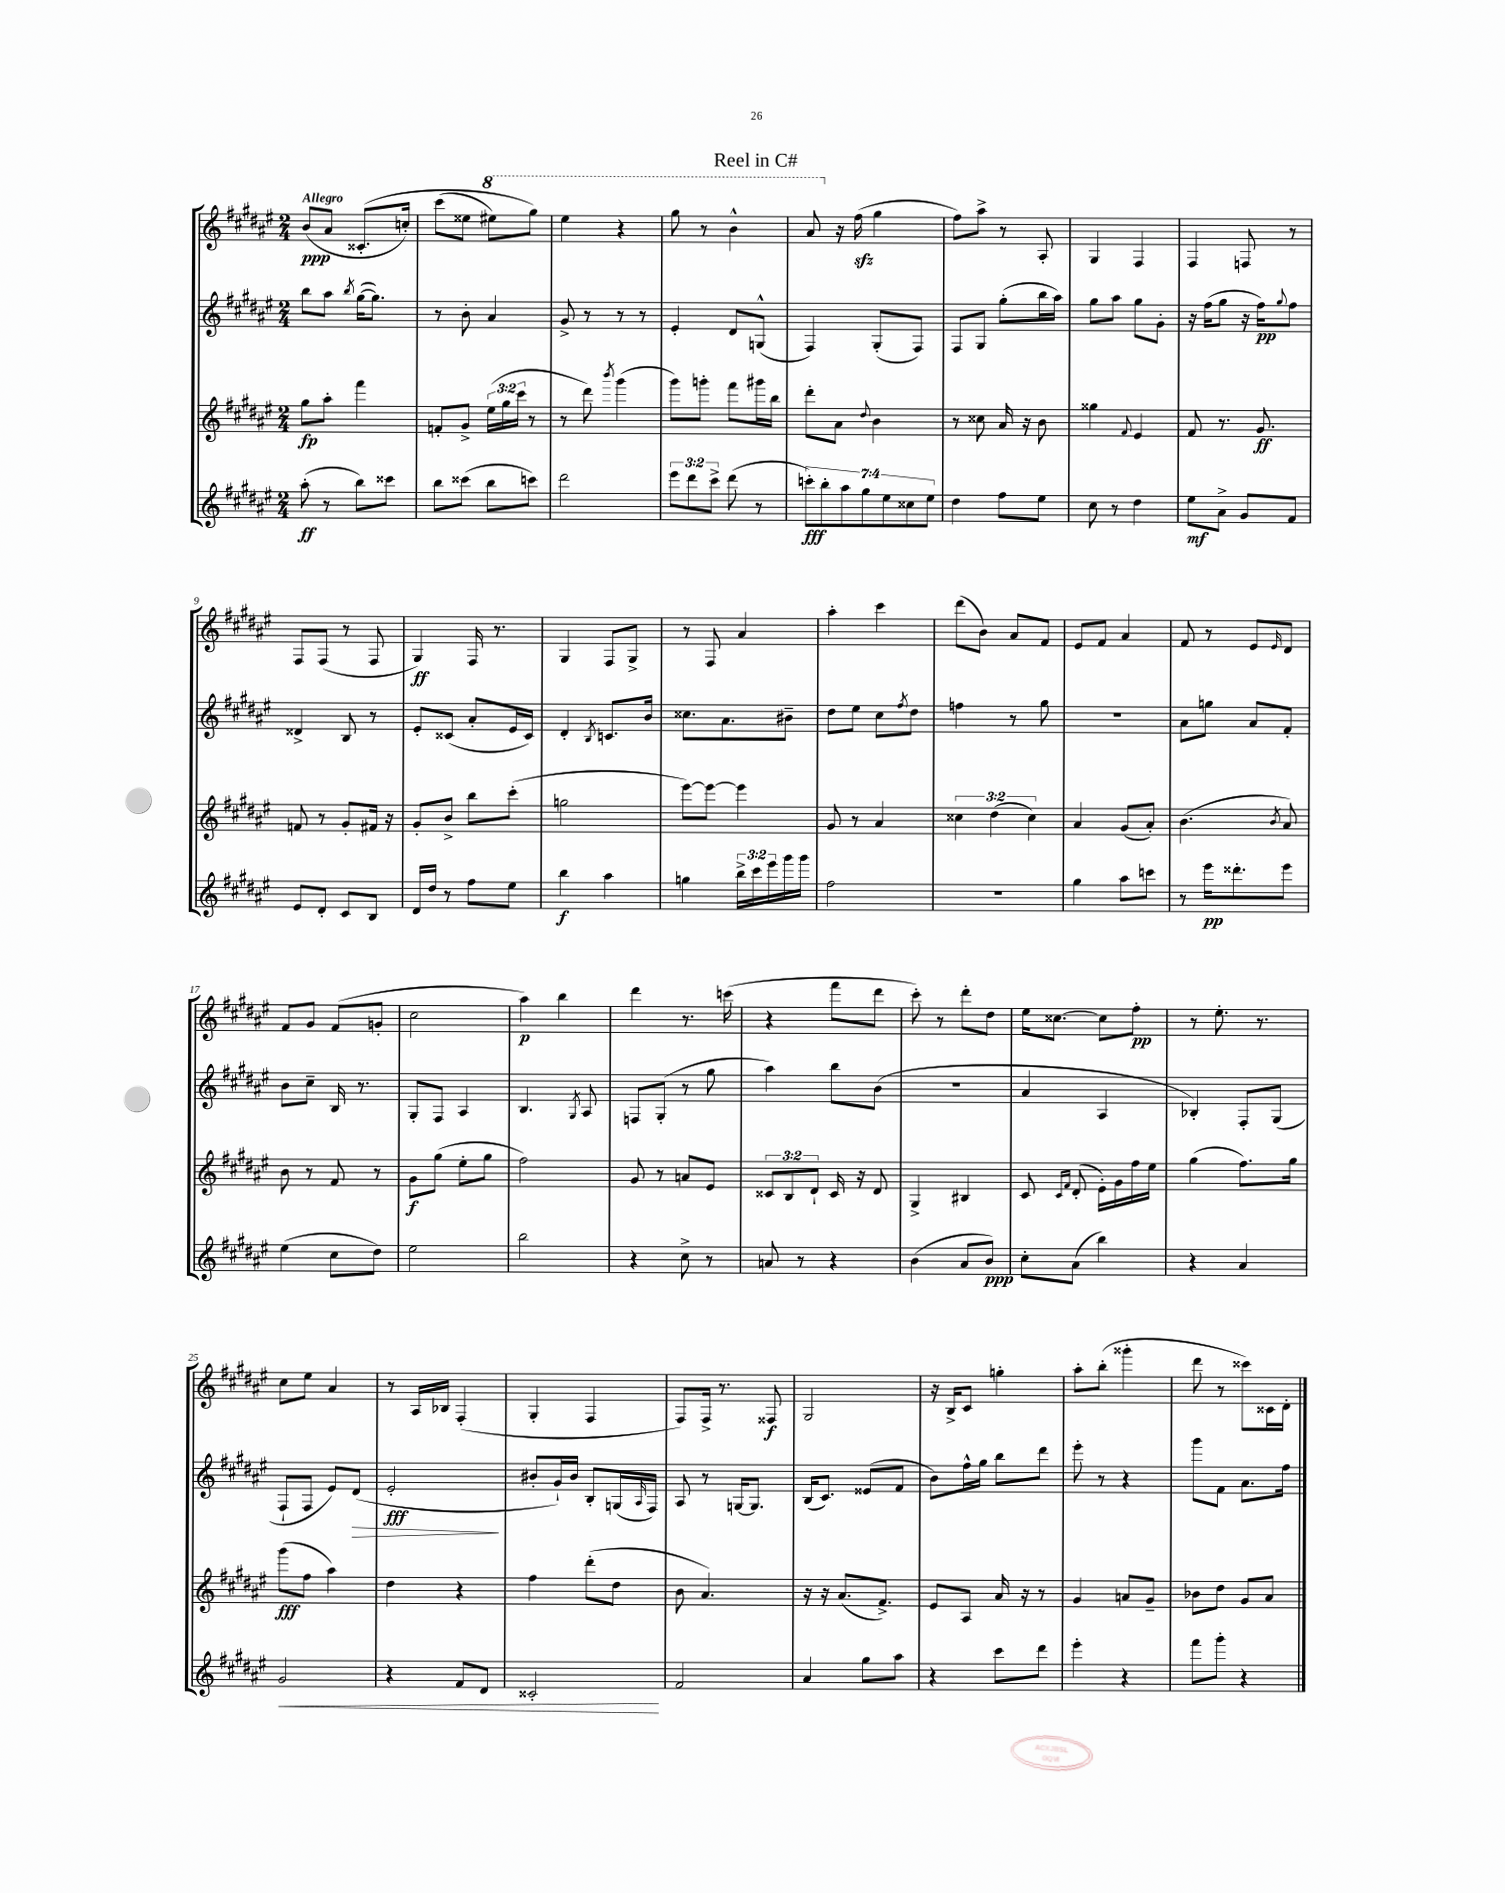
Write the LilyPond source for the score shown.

\header { title = "Reel in C#" }
<<
\new StaffGroup <<
\new Staff = "s0" {
    \clef treble \key fis \major \numericTimeSignature \time 2/4 \tempo "Allegro"
    b'8\ppp( ais'8 cisis'8.-.\( c''16-.) |
    cis'''8( eisis''8 \ottava #1 eis'''!8) gis'''8\) |
    eis'''4 r4 |
    gis'''8 r8 b''4-^ |
    ais''8 \ottava #0 r16 fis''16\sfz( gis''4 |
    fis''8) ais''8-> r8 ais8-. |
    gis4 fis4 |
    fis4 f8 r8 |
    fis8 fis8( r8 fis8 |
    gis4\ff) fis16 r8. |
    gis4 fis8 gis8-> |
    r8 fis8 ais'4 |
    ais''4-. cis'''4 |
    dis'''8( b'8) ais'8 fis'8 |
    eis'8 fis'8 ais'4 |
    fis'8 r8 eis'8 \grace { eis'16 } dis'8 |
    fis'8 gis'8 fis'8( g'8-. |
    cis''2 |
    ais''4\p) b''4 |
    dis'''4 r8. c'''16( |
    r4 fis'''8 dis'''8 |
    cis'''8-.) r8 dis'''8-. dis''8 |
    eis''16 cisis''8.~ cisis''8 fis''8-.\pp |
    r8 eis''8.-. r8. |
    cis''8 eis''8 ais'4 |
    r8 ais16 bes16 fis4-.( |
    gis4-. fis4 |
    fis8) fis16-> r8. fisis8\f |
    gis2 |
    r16 b16-> cis'8 g''4-. |
    ais''8-. b''8-.( gisis'''4-. |
    dis'''8 r8 cisis'''8) cisis'16 dis'16-. \bar "|." |
}
\new Staff = "s1" {
    \clef treble \key fis \major \numericTimeSignature \time 2/4
    b''8 ais''8 \acciaccatura { b''8 } gis''16~( gis''8.) |
    r8 b'8-. ais'4 |
    gis'8-> r8 r8 r8 |
    eis'4-. dis'8 g8-^( |
    fis4) gis8-.( fis8) |
    fis8 gis8 gis''8-.( b''16 ais''16) |
    gis''8 ais''8 gis''8 gis'8-. |
    r16 fis''16( gis''8 r16 fis''16\pp) \appoggiatura { gis''8 } fis''8 |
    disis'4-> b8 r8 |
    eis'8-. cisis'8( ais'8-. eis'16 cisis'16) |
    dis'4-. \acciaccatura { b8 } c'8. b'16 |
    cisis''8. ais'8. bis'8-- |
    dis''8 eis''8 cis''8 \acciaccatura { fis''8 } dis''8 |
    f''4 r8 gis''8 |
    R2 |
    ais'8 g''8 ais'8 fis'8-. |
    b'8 cis''8-- b16 r8. |
    gis8-. fis8 ais4 |
    b4. \acciaccatura { gis8 } ais8 |
    f8 gis8-.( r8 gis''8 |
    ais''4) b''8 b'8( |
    R2 |
    ais'4 ais4 |
    bes4-.) fis8-. gis8( |
    fis8-! fis8 eis'8) dis'8\>( |
    eis'2-.\fff\! |
    bis'8-. gis'16-!) bis'16 b8-. g16( \grace { ais16 } fis16) |
    ais8 r8 g16~ g8. |
    b16( cis'8.) eisis'8( fis'8 |
    b'8) fis''16-^ gis''16 b''8 dis'''8 |
    eis'''8-. r8 r4 |
    gis'''8 fis'8 ais'8. fis''16 \bar "|." |
}
\new Staff = "s2" {
    \clef treble \key fis \major \numericTimeSignature \time 2/4 \override Staff.TupletNumber.text = #tuplet-number::calc-fraction-text
    gis''8\fp ais''8-. fis'''4 |
    f'8-. gis'8-> \tuplet 3/2 { eis''16( gis''16 cis'''16 } r8 |
    r8 dis'''8) \acciaccatura { b'''8 } gis'''4( |
    gis'''8) g'''8-. fis'''8 gis'''16 b''16 |
    dis'''8-. ais'8 \appoggiatura { dis''8 } b'4 |
    r8 cisis''8 ais'16 r16 b'8 |
    gisis''4 \appoggiatura { fis'8 } eis'4 |
    fis'8 r8. gis'8.\ff |
    f'8 r8 gis'8-. fis'16 r16 |
    gis'8-. b'8-> b''8 cis'''8-.( |
    g''2 |
    eis'''8~) eis'''8~ eis'''4 |
    gis'8 r8 ais'4 |
    \tuplet 3/2 { cisis''4 dis''4( cisis''4) } |
    ais'4 gis'8( ais'8-.) |
    b'4.( \acciaccatura { b'8 } ais'8) |
    b'8 r8 fis'8 r8 |
    gis'8\f gis''8( eis''8-. gis''8 |
    fis''2) |
    gis'8 r8 a'8 eis'8 |
    \tuplet 3/2 { cisis'8 b8 dis'8-! } cisis'16 r16 dis'8 |
    gis4-> bis4 |
    cis'8 \grace { cis'16 fis'16 } dis'8-.( eis'16-.) gis'16 fis''16 eis''16 |
    gis''4( fis''8.) gis''16 |
    gis'''8\fff( fis''8 ais''4) |
    dis''4 r4 |
    fis''4 dis'''8-.( dis''8 |
    b'8 ais'4.) |
    r16 r16 ais'8.( fis'8.->) |
    eis'8 ais8 ais'16 r16 r8 |
    gis'4 a'8 gis'8-- |
    bes'8 dis''8 gis'8 ais'8 \bar "|." |
}
\new Staff = "s3" {
    \clef treble \key fis \major \numericTimeSignature \time 2/4 \override Staff.TupletNumber.text = #tuplet-number::calc-fraction-text
    ais''8-.\ff( r8 b''8) cisis'''8 |
    b''8 cisis'''8( b''8 c'''8) |
    dis'''2 |
    \tuplet 3/2 { eis'''8 dis'''8 cis'''8-> } dis'''8( r8 |
    \tuplet 7/4 { c'''8-.\fff) b''8-. ais''8 gis''8 eis''8 cisis''8 eis''8 } |
    dis''4 fis''8 eis''8 |
    cis''8 r8 dis''4 |
    eis''8\mf ais'8-> gis'8 fis'8 |
    eis'8 dis'8-. cis'8 b8 |
    dis'16 dis''16 r8 fis''8 eis''8 |
    b''4\f ais''4 |
    g''4 \tuplet 3/2 { b''16-> cis'''16 eis'''16 } gis'''16 gis'''16 |
    fis''2 |
    R2 |
    gis''4 ais''8 c'''8 |
    r8 eis'''16\pp disis'''8.-. eis'''8 |
    eis''4( cis''8 dis''8) |
    eis''2 |
    b''2 |
    r4 cis''8-> r8 |
    a'8 r8 r4 |
    b'4( ais'8 b'8\ppp) |
    cis''8-. ais'8( b''4) |
    r4 ais'4 |
    gis'2\< |
    r4 fis'8 dis'8 |
    cisis'2-.\! |
    fis'2 |
    ais'4 gis''8 ais''8 |
    r4 cis'''8 dis'''8 |
    eis'''4-. r4 |
    fis'''8 gis'''8-. r4 \bar "|." |
}
>>
>>
